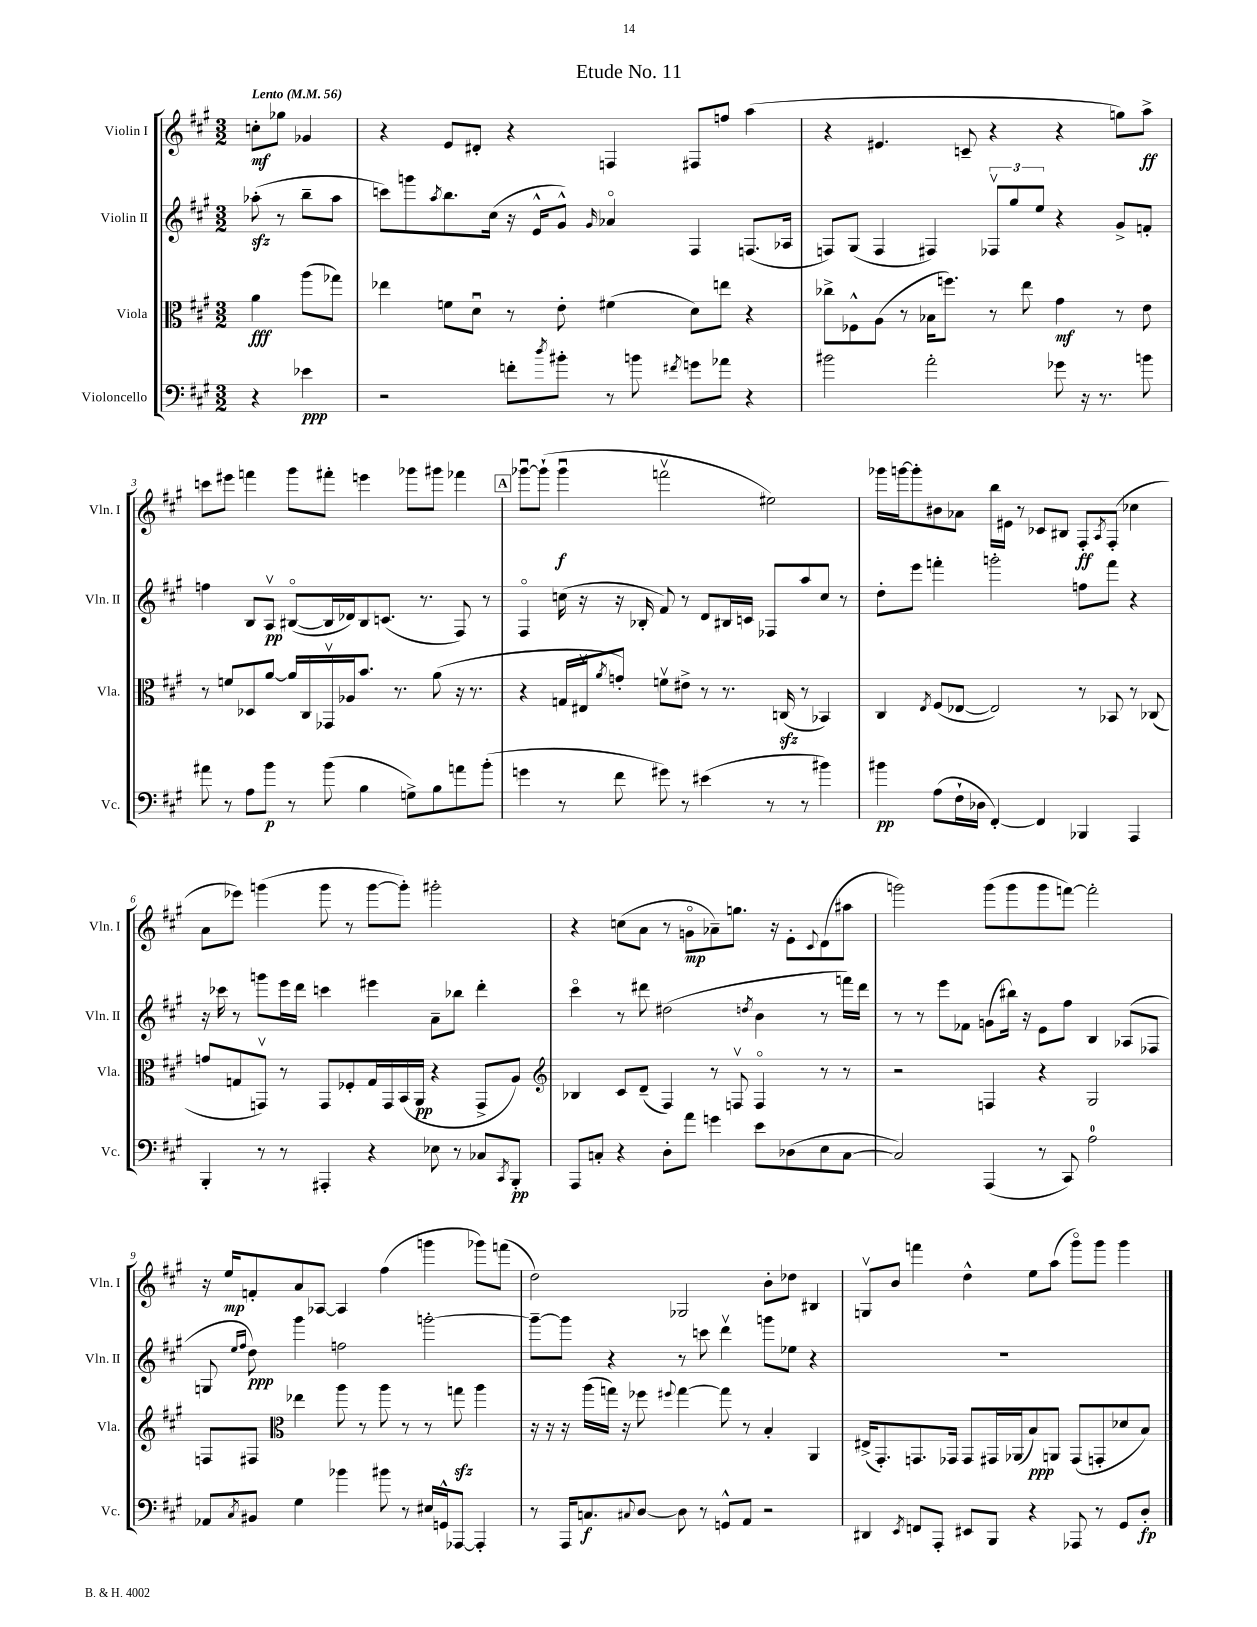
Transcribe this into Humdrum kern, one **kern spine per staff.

**kern	**kern	**kern	**kern
*staff4	*staff3	*staff2	*staff1
*clefF4	*clefC3	*clefG2	*clefG2
*k[f#c#g#]	*k[f#c#g#]	*k[f#c#g#]	*k[f#c#g#]
*M3/2	*M3/2	*M3/2	*M3/2
*MM56	*MM56	*MM56	*MM56
4r	4a	(8aa-'	8cc'
.	.	8r	8gg-
4e-	(8aa	8bb~	4g-
.	8gg-)	8aa-	.
=	=	=	=
2r	4ee-	8ccc)	4r
.	.	8ggg	.
.	.	8qaa	.
.	8f	8.bb	8e
.	8du	.	8d#'
.	.	(16cc#	.
8f'	8r	16r	4r
.	.	16e^^	.
8qdd	.	.	.
8b#'	8e'	8g#^^)	.
.	.	16qqg#	.
8r	(4f#	4a-o	4F
8b	.	.	.
8qf#	.	.	.
8g	8d)	4F#	8F#
8a-	8ee	.	8ff
4r	4r	(8.F	(4aa
.	.	16A-	.
=	=	=	=
2b#	8cc-^	8F)	4r
.	8F-^^	(8G#	.
.	(8A	4F	4.e#
.	8r	.	.
2a'	16B-	4F#)	.
.	8.ff)	.	.
.	.	.	8c~
.	8r	12F-v	4r
.	.	12gg#	.
.	8ee	.	.
.	.	12ee	.
8g-	4g#	4r	4r
16r	.	.	.
8.r	.	.	.
.	8r	8g#^	8gg)
8b	8e	8f'	8aa^
=	=	=	=
8a#	8r	4ff	8ccc
8r	8f	.	8eee#
8A	8D-	8B	4fff
8b	[8a	8Av	.
8r	16a]	([8B#o	8ggg#
.	16C#	.	.
(8b	16GG-v	16B#]	8fff#'
.	16A-	16d-)	.
4B	8.b	8B#	4eee
.	.	(8.c	.
.	8.r	.	.
8G^)	.	.	8ggg-
.	.	8.r	.
8B	(8a	.	8ggg#
8a	16r	8F#)	4fff-
.	8.r	.	.
(8b'	.	8r	.
=	=	=	=
4g	4r	4F#o	[8ggg-u
.	.	.	(8ggg-`]
8r	16G	(16cc	4ggg-u
.	16E#v	16r	.
.	8qa	.	.
8f#	8g')	16r	.
.	.	16B-'	.
8g#)	8fv	8f#)	2fffv
8r	8e#^	8r	.
(4e#	8r	8d	.
.	8.r	16B#	.
.	.	16c	.
8r	.	8F-	2ee#)
.	(16C	.	.
8r	8r	8aa	.
4b#)	4BB-)	8cc	.
.	.	8r	.
=	=	=	=
4b#	4C#	8dd'	16ggg-
.	.	.	[16ggg
.	.	8eee	8ggg']
.	8qE	.	.
(8A	(8F#	4fff'	8b#
16F#`	[8E-	.	8a-
16D-	.	.	.
[4FF#')	2E-])	2ggg'	16bb
.	.	.	16e#
.	.	.	8r
4FF#]	.	.	8c-
.	.	.	8B#
4BBB-	8r	8ff	8F#'
.	.	.	8qA
.	8BB-	8fff	(8F#'
4AAA	8r	4r	4cc-
.	(8C-	.	.
=	=	=	=
4BBB'	8g	16r	8a
.	.	16ccc-	.
.	8G	8r	8eee-)
8r	8GGv)	8ggg	(4ggg
8r	8r	16eee	.
.	.	16ddd	.
4AAA#'	8GG	4ccc	8ggg
.	8F-'	.	8r
4r	16G	4eee#	[8ggg
.	16GG	.	.
.	(16BB	.	8ggg'])
.	16AA	.	.
8E-	4r	8a~	2ggg#'
8r	.	8bb-	.
8C-	8GG^	4ddd'	.
8qCC#	.	.	.
8BBB'	8A)	.	.
=	=	=	=
*	*clefG2	*	*
8AAA	4B-	4ccc#o	4r
8C'	.	.	.
4r	8c#	8r	(8cc
.	(8d~	8ddd#	8a
8D'	4F#)	(2dd#	8r
8a	.	.	8go
4g	8r	.	8a-~)
.	8Fv	.	8.gg
.	.	8qdd	.
8e	4Fo	4b	.
.	.	.	16r
(8D-	.	.	8e'
.	.	.	8qqc#
8E	8r	8r	(8d
[8C	8r	16fff)	8aa#
.	.	16ddd#	.
=	=	=	=
2C])	2r	8r	2ggg)
.	.	8r	.
.	.	8eee	.
.	.	8f-	.
(4AAA	4F	(8g	(8ggg
.	.	16bb#)	8ggg
.	.	16r	.
8r	4r	8e	8ggg
8CC#)	.	8ff#	[8fff)
2A	2G#	4B	2fff']
.	.	(8A-	.
.	.	8F-	.
=	=	=	=
8AA-	8F	8G	16r
.	.	.	16ee
.	.	16qqee	.
8qC#	.	16qqff#	.
8BB#	8F#	8dd)	8f'
*	*clefC3	*	*
4G#	4ee-	4ggg#	8a
.	.	.	[8A-
4b-	8aa	2ff	4A-]
.	8r	.	.
8b#	8aa	.	(4ff#
8r	8r	.	.
16E#	8r	[2ggg'	4ggg
16GG^^	.	.	.
[8AAA-	8gg	.	.
4AAA-']	4aa	.	8ggg-)
.	.	.	(8fff
=	=	=	=
8r	16r	8ggg~_	2dd)
.	16r	.	.
16AAA	16r	8ggg]	.
8.C	(16aa	.	.
.	16gg)	4r	.
.	16r	.	.
8qqC#	.	.	.
[8D	8ff-	.	.
.	8qqff#	.	.
8D]	[4gg	8r	2G-
8r	.	8ccc	.
8GG^^	8gg]	4dddv	.
8AA	8r	.	.
2r	4B'	8ggg	8b'
.	.	8ee-	8dd-
.	4AA	4r	4B#
=	=	=	=
4DD#	(16E#^	1.r	8Gv
.	8.GG#')	.	.
.	.	.	8b
8qEE	.	.	.
8FF	8.GG	.	4fff
8AAA'	.	.	.
.	16GG-	.	.
8EE#	8GG-	.	4dd^^
8BBB	16GG#	.	.
.	(16AA-	.	.
4r	8B)	.	8ee
.	8AA	.	(8aa
8AAA-	(8GG#	.	8ggg#o)
8r	8GG'	.	8ggg#
8GG#	8d-	.	4ggg#
8D'	8B)	.	.
==	==	==	==
*-	*-	*-	*-
